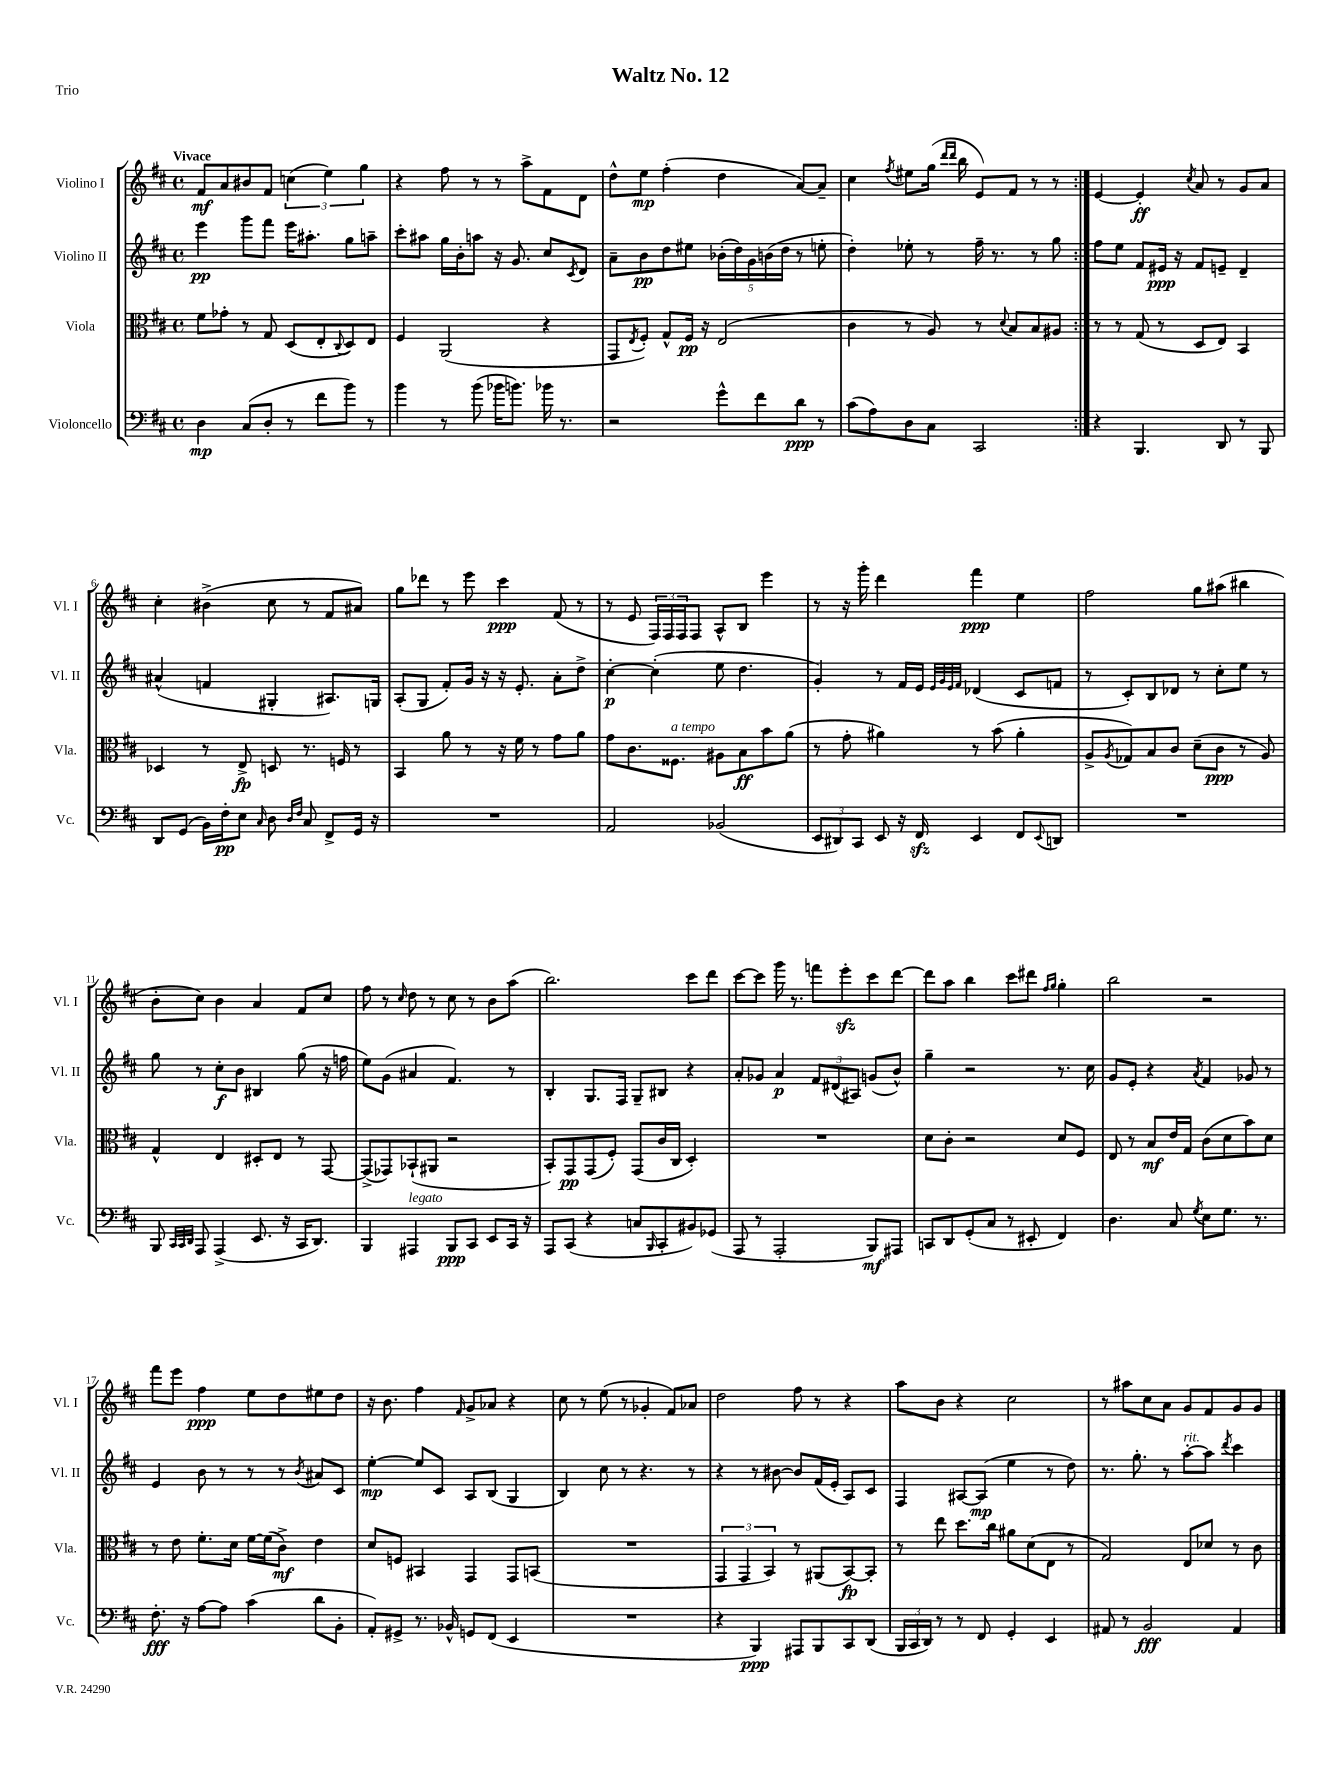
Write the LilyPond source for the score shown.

\header { title = "Waltz No. 12" piece = "Trio" }
<<
\new StaffGroup <<
\new Staff = "s0" \with { instrumentName = "Violino I" shortInstrumentName = "Vl. I" } {
    \clef treble \key d \major \defaultTimeSignature \time 4/4 \tempo "Vivace"
    \repeat volta 2 { fis'8\mf a'8 bis'8 fis'8 \tuplet 3/2 { c''4( e''4) g''4 } |
    r4 fis''8 r8 r8 a''8-> fis'8 d'8 |
    d''8-^ e''8\mp fis''4-.( d''4 a'8~) a'8-- |
    cis''4 \acciaccatura { fis''8 } eis''8 g''16( \grace { d'''16 d'''16 } b''16 e'8) fis'8 r8 r8 | }
    e'4~ e'4-.\ff \acciaccatura { cis''8 } a'8 r8 g'8 a'8 |
    cis''4-. bis'4->( cis''8 r8 fis'8 ais'8) |
    g''8 des'''8 r8 e'''8 cis'''4\ppp fis'8( r8 |
    r8 e'8 \tuplet 3/2 { fis16) fis16 fis16 } fis8 a8-^ b8 e'''4 |
    r8 r16 g'''16-. d'''4 fis'''4\ppp e''4 |
    fis''2 g''8 ais''8( bis''4 |
    b'8-. cis''8) b'4 a'4 fis'8 cis''8 |
    fis''8 r8 \grace { cis''16 } d''8 r8 cis''8 r8 b'8 a''8( |
    b''2.) cis'''8 d'''8 |
    cis'''8~ cis'''8 g'''16 r8. f'''8 e'''8-.\sfz cis'''8 d'''8~ |
    d'''8 a''8 b''4 cis'''8 dis'''8 \grace { fis''16 g''16 } g''4-. |
    b''2 r2 |
    fis'''8 e'''8 fis''4\ppp e''8 d''8 eis''8 d''8 |
    r16 b'8. fis''4 \grace { fis'16 } g'8-> aes'8 r4 |
    cis''8 r8 e''8( r8 ges'4-. fis'8) aes'8 |
    d''2 fis''8 r8 r4 |
    a''8 b'8 r4 cis''2 |
    r8 ais''8 cis''8 a'8 g'8 fis'8 g'8 g'8 \bar "|." |
}
\new Staff = "s1" \with { instrumentName = "Violino II" shortInstrumentName = "Vl. II" } {
    \clef treble \key d \major \defaultTimeSignature \time 4/4
    \repeat volta 2 { e'''4\pp g'''8 fis'''8 e'''16 ais''8.-. g''8 a''8-- |
    cis'''8-. ais''8 g''16 b'16-. a''8 r16 g'8. cis''8 \acciaccatura { cis'8 } d'8 |
    a'8-- b'8\pp d''8 eis''8 \tuplet 5/4 { bes'16-.( d''16) g'16 b'16( d''16 } r8 e''8-. |
    d''4-.) ees''8-. r8 fis''16-- r8. r8 g''8 | }
    fis''8 e''8 fis'8 eis'16\ppp r16 fis'8 e'8-- d'4-- |
    ais'4-^( f'4 gis4-. ais8.) g16 |
    a8-.( g8 fis'8-.) g'16 r16 r16 e'8.-. a'8-. d''8-> |
    cis''4~-.\p cis''4-.( e''8 d''4. |
    g'4-.) r8 fis'16 e'16 \grace { e'32 g'32 e'32 fis'32 } des'4( cis'8 f'8 |
    r8 cis'8-.) b8 des'8 r8 cis''8-. e''8 r8 |
    g''8 r8 cis''8-.\f b'8 bis4 g''8( r16 f''16 |
    e''8) g'8( ais'4 fis'4.) r8 |
    b4-. g8. fis16 g8-- bis8 r4 |
    a'8-. ges'8 a'4\p \tuplet 3/2 { fis'8 dis'8( ais8) } g'8( b'8-^) |
    g''4-- r2 r8. cis''16 |
    g'8 e'8-. r4 \acciaccatura { a'8 } fis'4 ges'8 r8 |
    e'4 b'8 r8 r8 r8 \acciaccatura { b'8 } ais'8 cis'8 |
    e''4~-.\mp e''8 cis'8 a8 b8( g4 |
    b4) cis''8 r8 r4. r8 |
    r4 r8 bis'8~ bis'8 fis'16( e'16-. a8) cis'8 |
    fis4 ais8~ ais8\mp( e''4 r8 d''8) |
    r8. g''8.-. r8 a''8~-.^\markup { \italic "rit." } a''8 \acciaccatura { d'''8 } cis'''4 \bar "|." |
}
\new Staff = "s2" \with { instrumentName = "Viola" shortInstrumentName = "Vla." } {
    \clef alto \key d \major \defaultTimeSignature \time 4/4
    \repeat volta 2 { fis'8 ges'8-. r8 g8 d8( e8-. \appoggiatura { cis8 } d8) e8 |
    fis4 a,2( r4 |
    g,8 \acciaccatura { e8 } fis8-.) g8-^ fis16\pp r16 e2( |
    cis'4 r8 a8) r8 \appoggiatura { d'8 } b8 b8 ais8 | }
    r8 r8 g8( r8 d8 e8) b,4 |
    des4 r8 e8->\fp d8 r8. f16 r8 |
    b,4 a'8 r8 r16 fis'16 r8 g'8 a'8 |
    g'8 cis'8. fisis8.^\markup { \italic "a tempo" } ais8 b8\ff b'8 a'8( |
    r8 g'8-. ais'4) r8 b'8( ais'4-. |
    a8-> \acciaccatura { a8 } ges8) b8 cis'8 d'8--( cis'8\ppp r8 a8) |
    g4-^ e4 dis8-. e8 r8 g,8~ |
    g,8->( ges,8) bes,8-!( ais,8 r2 |
    b,8-.) g,8\pp g,8( fis8-.) g,8( cis'16 cis16 d4-.) |
    R1 |
    d'8 cis'8-. r2 d'8 fis8 |
    e8 r8 b8\mf e'16 g16 cis'8( d'8 b'8) d'8 |
    r8 e'8 fis'8.-. d'16 fis'16~ fis'16( cis'8->\mf) e'4 |
    d'8 f8 bis,4 g,4 g,8 b,8( |
    R1 |
    \tuplet 3/2 { g,4 g,4 b,4) } r8 ais,8( b,8~\fp) b,8-. |
    r8 e''8 d''8. cis''16 ais'8 d'8( e8 r8 |
    g2) e8 des'8 r8 cis'8 \bar "|." |
}
\new Staff = "s3" \with { instrumentName = "Violoncello" shortInstrumentName = "Vc." } {
    \clef bass \key d \major \defaultTimeSignature \time 4/4
    \repeat volta 2 { d4\mp cis8( d8-. r8 fis'8 b'8) r8 |
    b'4 r8 b'8( bes'16 b'8.) bes'16 r8. |
    r2 g'8-^ fis'8 d'8\ppp r8 |
    cis'8( a8) d8 cis8 cis,2 | }
    r4 b,,4. d,8 r8 b,,8 |
    d,8 g,8( b,16) fis16-.\pp e8 \grace { cis16 } d8 \grace { d16 fis16 } cis8 fis,8-> g,16 r16 |
    R1 |
    a,2 bes,2( |
    \tuplet 3/2 { e,8 dis,8) cis,8 } e,8 r16 fis,16\sfz e,4 fis,8 \appoggiatura { e,8 } d,8 |
    R1 |
    b,,8 \grace { cis,32 cis,32 d,32 } a,,8 a,,4->( e,8. r16 cis,16 d,8.) |
    b,,4 ais,,4^\markup { \italic "legato" } b,,8\ppp cis,8 e,8 cis,16 r16 |
    a,,8 cis,8( r4 c8 \grace { b,,16 } cis,8-. bis,8) ges,8( |
    a,,8 r8 a,,2-. b,,8\mf) ais,,8 |
    c,8 d,8 g,8-.( cis8 r8 eis,8-. fis,4) |
    d4. cis8 \acciaccatura { g8 } e8 g8. r8. |
    fis8.-.\fff r16 a8~ a8 cis'4( d'8 b,8-. |
    a,8-.) gis,8-> r8. bes,16-^ g,8 fis,8( e,4 |
    R1 |
    r4 b,,4\ppp) ais,,8 b,,8 cis,8 d,8( |
    \tuplet 3/2 { b,,16 cis,16 d,16) } r8 r8 fis,8 g,4-. e,4 |
    ais,8 r8 b,2\fff ais,4 \bar "|." |
}
>>
>>
